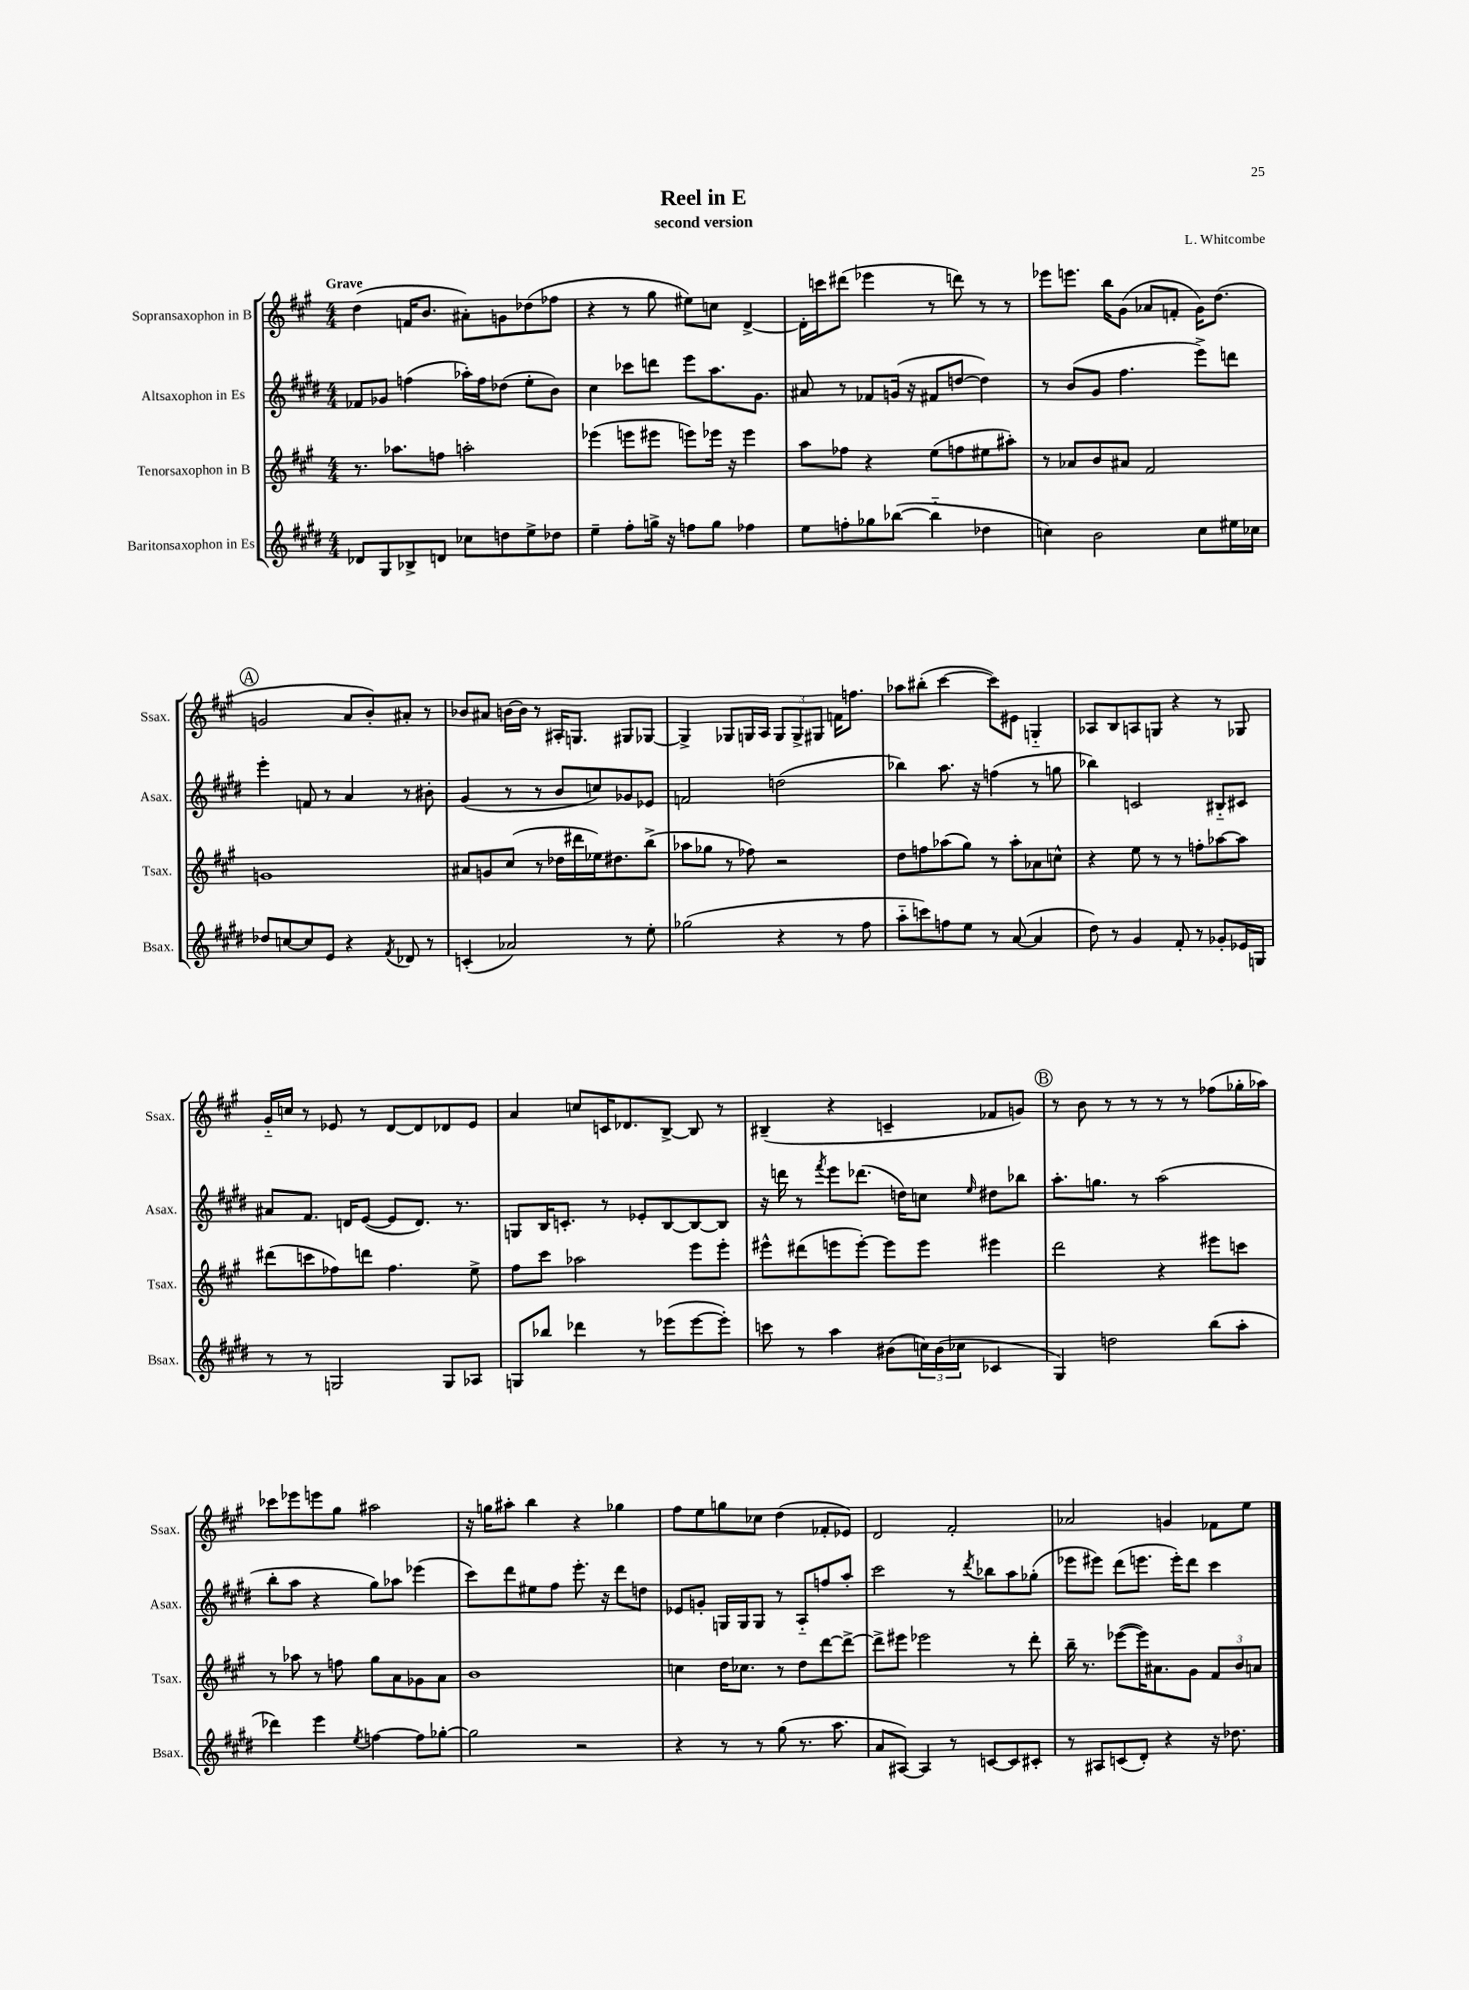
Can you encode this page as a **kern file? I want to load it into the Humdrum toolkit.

**kern	**kern	**kern	**kern
*staff4	*staff3	*staff2	*staff1
*clefG2	*clefG2	*clefG2	*clefG2
*k[f#c#g#d#]	*k[f#c#g#]	*k[f#c#g#d#]	*k[f#c#g#]
*M4/4	*M4/4	*M4/4	*M4/4
8d-	8.r	8f-	(4dd
8G#	.	8g-	.
.	8.aa-	.	.
8B-^	.	(4ff	16f
.	.	.	8.b
8d	8ff	.	.
8cc-	2aa'	16aa-')	8a#')
.	.	16ff	.
8dd	.	(8dd-	8g
8ee^	.	8ee'	(8dd-
8dd-	.	8b)	8ff-
=	=	=	=
4ee~	(4eee-	4cc#	4r
8ff#'	8eee	8ccc-	8r
16gg^	8eee#	8ddd	8gg#
16r	.	.	.
8ff	8eee)	8eee	8ee#)
8gg	16eee-	8.aa	8cc
.	16r	.	.
4ff-	4eee-	.	[4d^
.	.	8.g#	.
=	=	=	=
8ee	8aa	8a#	16d']
.	.	.	16ccc
8ff'	8ff-	8r	(8ddd#
8gg-	4r	8f-	4eee-
([8bb-	.	(16g	.
.	.	16r	.
4bb-'~]	(8ee	8f#	8r
.	8ff	[8dd	8ddd)
4dd-	8ee#	4dd])	8r
.	8aa#')	.	8r
=	=	=	=
4cc)	8r	8r	8eee-
.	8a-	(8b	8.eee
2b	8b	8g#	.
.	.	.	16bb
.	8a#	4.ff#	(8g#
.	2f#	.	8a-
.	.	.	8f'
8cc	.	8eee^)	16g#)
.	.	.	(8.dd
16ee#	.	8ddd	.
16cc-	.	.	.
=	=	=	=
8dd-	1g	4eee'	2g
[8cc	.	.	.
8cc]	.	8f	.
8e	.	8r	.
4r	.	4a	8a
.	.	.	8b')
8qf#	.	.	.
8d-	.	8r	8a#'
8r	.	8b#'	8r
=	=	=	=
(4c'	8a#	(4g#	8b-
.	8g	.	8a#
2a-)	(8cc#	8r	[16b
.	.	.	16b]
.	8r	8r	8r
.	16dd-	8b	16A#'
.	16ddd#	.	8.G
.	16ee-)	8cc)	.
.	8.dd#	.	.
8r	.	8g-	8G#
8ee'	(8bb^	8e-	[8G-
=	=	=	=
(2gg-	8aa-	2f	4G-^]
.	8gg-	.	.
.	8r	.	8G-
.	8ff-)	.	16G
.	.	.	16A
4r	2r	(2dd	12G
.	.	.	12G^
.	.	.	12G#
8r	.	.	16f
.	.	.	8.ff
8ff#	.	.	.
=	=	=	=
8aa'~	8dd	4bb-)	8aa-
8ccc)	8ff	.	(8bb#'
8ff	(8aa-	8.aa	[4ccc#
8ee	8gg#)	.	.
.	.	16r	.
8r	8r	(4ff	8ccc#])
([8a	8aa-'	.	8e#
4a]	8a-	8r	4G'~
.	8cc^^	8gg	.
=	=	=	=
8dd#)	4r	4bb-)	8A-
8r	.	.	8B
4g#	8ee	2c	8A
.	8r	.	8G
8f#'	8r	.	4r
8r	8ff'	.	.
8g-'	[8aa-	8B#'~	8r
16e-	8aa-]	8c#	8G-
16G	.	.	.
=	=	=	=
8r	(8ddd#	8a#	16g#'~
.	.	.	16cc
8r	8ccc	8.f#	8r
2G	8ff-)	.	8e-
.	.	16d	.
.	8ddd	([8e	8r
.	4.ff-	8e]	[8d
.	.	8.d)	8d]
8G	.	.	8d-
.	.	8.r	.
8A-	8ee^	.	8e-
=	=	=	=
8G	8ff#	8G	4a
8bb-	8ccc#	16B	.
.	.	8.c'	.
4ddd-	2aa-	.	8cc
.	.	8r	16c
.	.	.	8.d-
8r	.	8e-'	.
(8eee-	.	[8B	[8B^
[8eee-	8eee	8B_	8B]
8eee-'])	8eee'	8B]	8r
=	=	=	=
8ccc	8eee#^^	16r	(4B#~
.	.	16ddd	.
8r	(8ddd#	8r	.
.	.	8qfff#	.
4aa	8eee	8eee	4r
.	[8eee')	(8.ddd-	.
(8b#	8eee]	.	4c~
.	.	16dd)	.
24cc)	8eee	8cc	.
(24b#	.	.	.
24cc-	.	.	.
.	.	16qqee	.
4c-	4eee#	8dd#	8f-
.	.	8bb-	8g)
=	=	=	=
4G#)	2ddd	8.aa'	8r
.	.	.	8b
.	.	8.gg	.
2dd	.	.	8r
.	.	8r	8r
.	4r	(2aa	8r
.	.	.	8r
(8bb	8eee#	.	(8ff-
8aa'	8ccc	.	16gg-'
.	.	.	16aa-)
=	=	=	=
4ddd-)	8r	8bb'	8ccc-
.	8aa-	8aa	8eee-
4eee	8r	4r	8eee
.	8ff	.	8gg#
8qee	.	.	.
[4ff	8gg#	8gg#)	2aa#
.	8a	8aa-	.
8ff]	8g-	(4eee-	.
[8gg-'	8a	.	.
=	=	=	=
2gg-]	1b	8ccc#)	16r
.	.	.	16gg
.	.	8ddd#	8aa#'
.	.	8ee#	4bb
.	.	8ff#	.
2r	.	8.eee'	4r
.	.	16r	.
.	.	8ddd#	4gg-
.	.	8dd	.
=	=	=	=
4r	4cc	8e-	8ff#
.	.	8g'	8ee
8r	16dd	16G	8gg
.	8.cc-	16G	.
8r	.	8G	8cc-
(8gg#	8r	8r	(4dd
8.r	8dd	8A'~	.
.	[8ddd	8ff	8f-'
8.aa	.	.	.
.	8ddd^_	8aa'	8e-)
=	=	=	=
8a	8ddd^]	2ccc#	2d
[8A#)	8eee#	.	.
4A#]	2eee-	.	.
8r	.	8r	2f#'
.	.	8qddd#	.
[8c	.	8bb-	.
8c]	8r	8aa	.
8c#'	8ddd'	(8gg-'	.
=	=	=	=
8r	16bb~	8eee-	2a-
.	8.r	.	.
8A#	.	8eee#)	.
(8c	([8eee-	(8ddd#	.
8d#')	16eee-])	8.eee	.
.	8.a#	.	.
4r	.	.	4g
.	.	16eee')	.
.	8g#	8ddd#	.
16r	12f#	4ccc#	8f-
8.dd-	.	.	.
.	12b	.	.
.	.	.	8ee
.	12a	.	.
==	==	==	==
*-	*-	*-	*-
